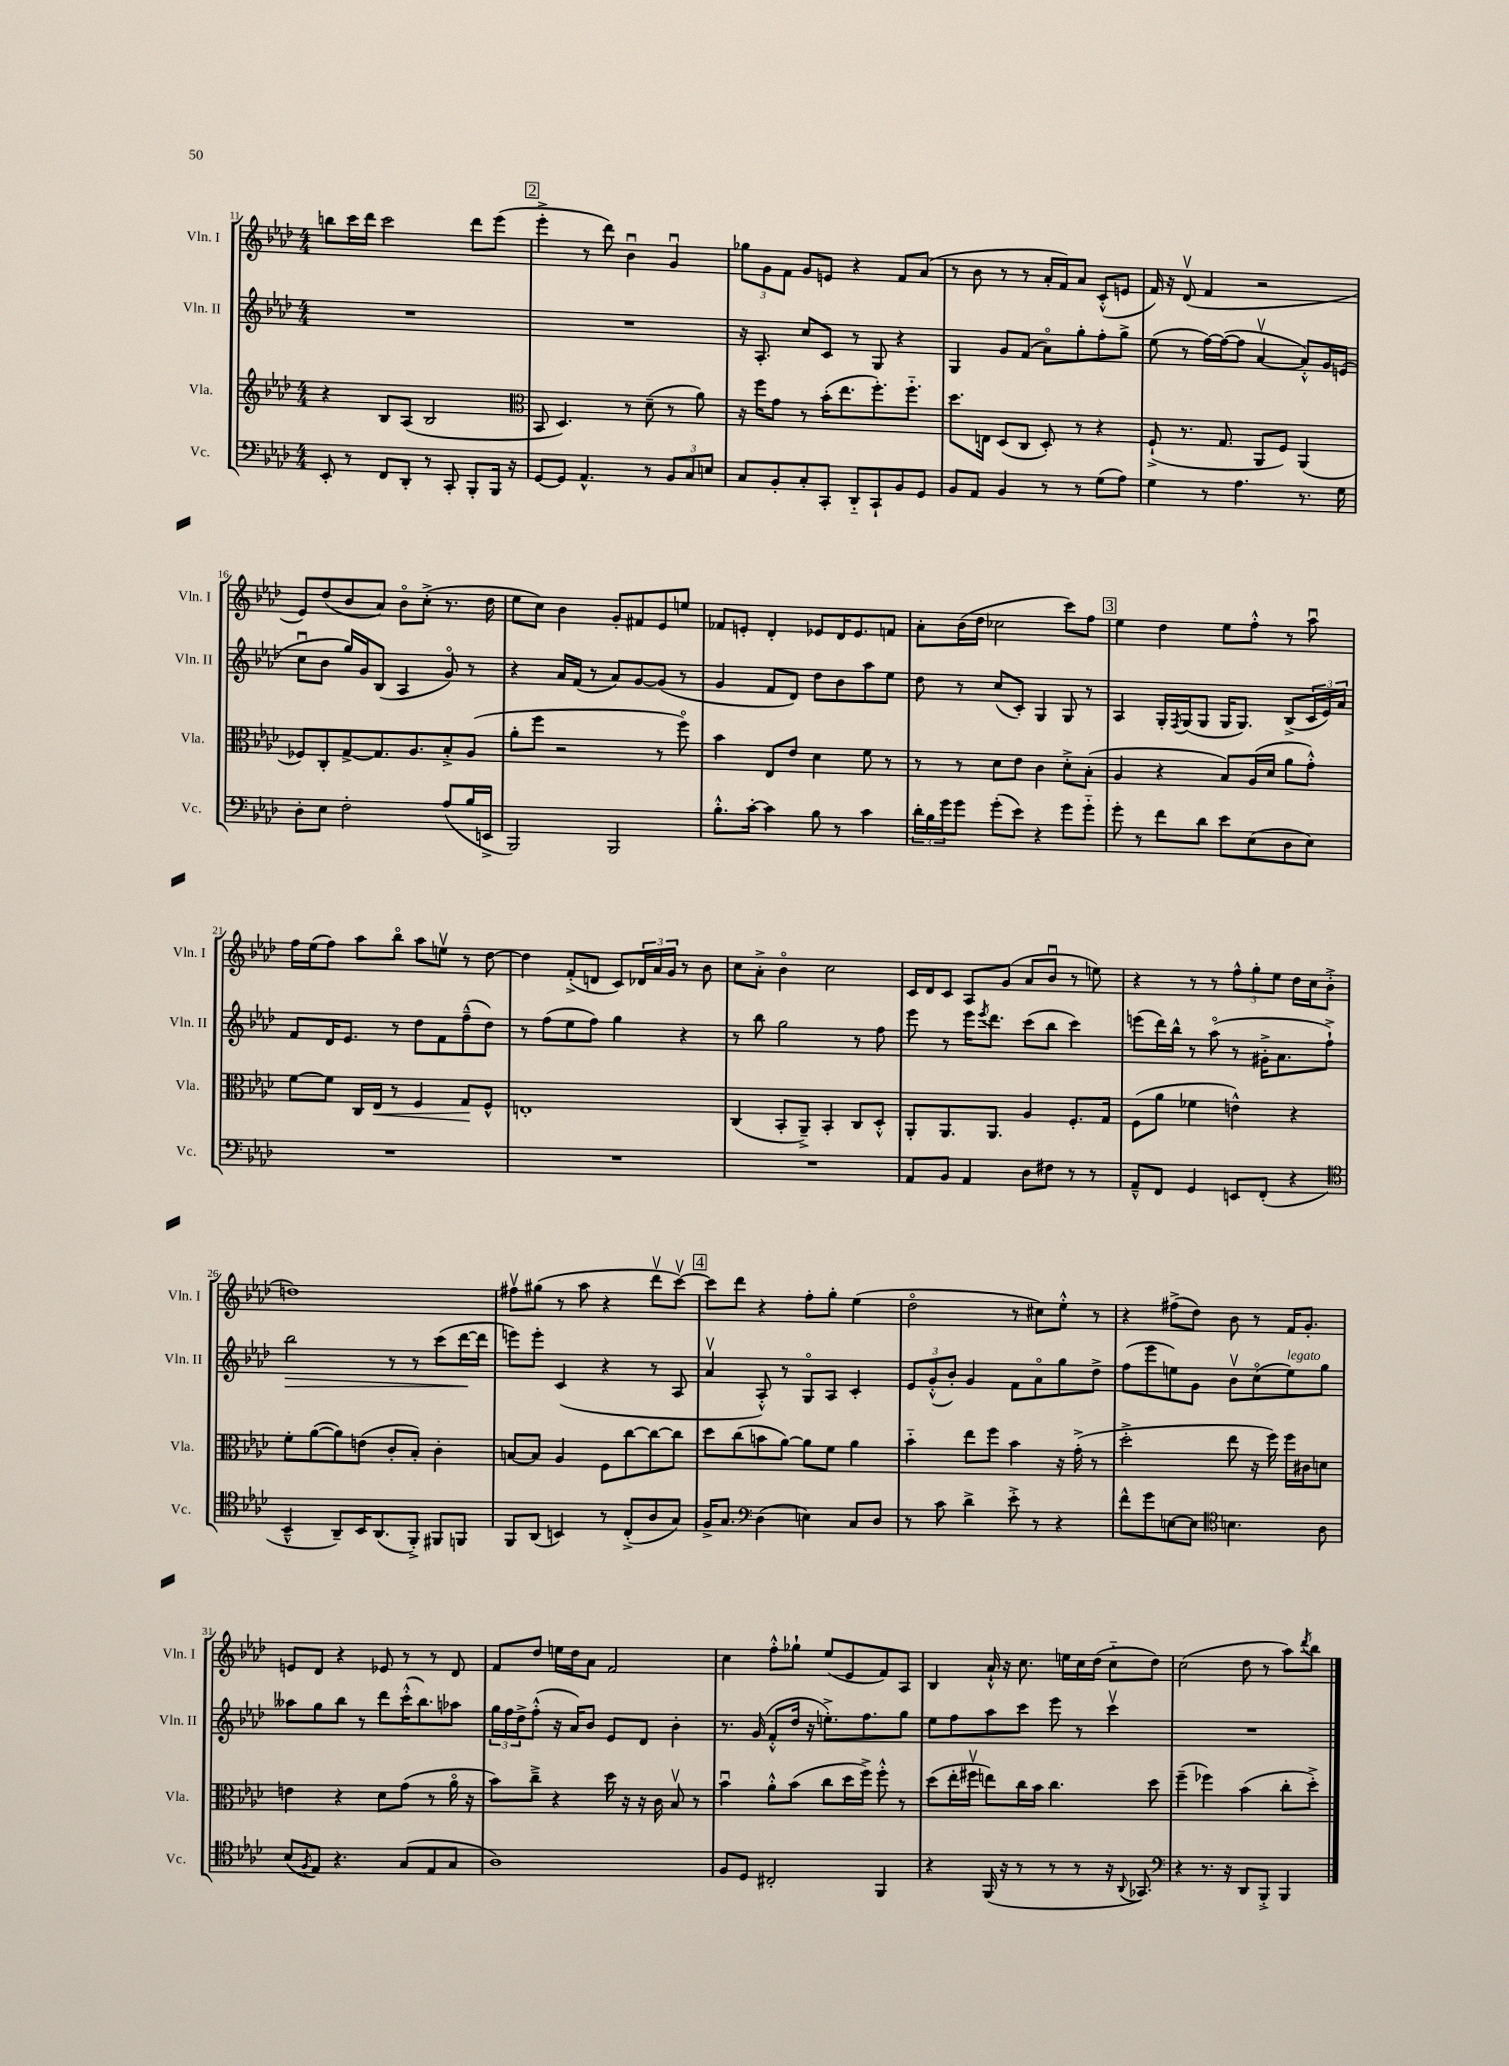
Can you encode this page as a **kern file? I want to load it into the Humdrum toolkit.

**kern	**kern	**dynam	**kern	**dynam	**kern
*part4	*part3	*part3	*part2	*part2	*part1
*staff4	*staff3	*staff3	*staff2	*staff2	*staff1
*I"Vc.	*I"Vla.	*	*I"Vln. II	*	*I"Vln. I
*I'Vc.	*I'Vla.	*	*I'Vln. II	*	*I'Vln. I
*clefF4	*clefG2	*	*clefG2	*	*clefG2
*k[b-e-a-d-]	*k[b-e-a-d-]	*	*k[b-e-a-d-]	*	*k[b-e-a-d-]
*M4/4	*M4/4	*	*M4/4	*	*M4/4
=11	=11	=11	=11	=11	=11
8EE-'/	4r	.	1r	.	8bbn\L
8r	.	.	.	.	16ccc\L
.	.	.	.	.	16ddd-\JJ
8FF/L	8B-/L	.	.	.	2ccc\
8DD-'/J	(8A-/J	.	.	.	.
8r	2B-/	.	.	.	.
8CC'/	.	.	.	.	.
8BBB-'/L	.	.	.	.	8ddd-\L
16BBB-/Jk	.	.	.	.	(8eee-\J
16r	.	.	.	.	.
!!LO:REH:place=s1:t=2
=12	=12	=12	=12	=12	=12
*	*clefC3	*	*	*	*
[8GG/L	8BB-/	.	1r	.	4eee-'^\
8GG/J]	4.D-/)	.	.	.	.
4.AA-^^/	.	.	.	.	8r
.	.	.	.	.	8ddd-\)
.	8r	.	.	.	4b-u\
8r	(8d-~\	.	.	.	.
12BB-/L	8r	.	.	.	4gu/
12C/	.	.	.	.	.
.	8a-\)	.	.	.	.
12En/J	.	.	.	.	.
=13	=13	=13	=13	=13	=13
8C/L	16r	.	16r	.	12gg-X\L
.	16ff\KL	.	8.A-'/	.	.
.	.	.	.	.	12g\
8BB-'/	8g\J	.	.	.	.
.	.	.	.	.	12f\J
8C'/	8r	.	8cc/L	.	8g/L
8CC'/J	(16b-'\KL	.	8c/J	.	8en/J
.	8.ee-\	.	.	.	.
8DD-/L	.	.	8r	.	4r
8CC`/	8.ff'\)	.	8G/	.	.
8BB-/	.	.	4r	.	8f/L
.	8.ff\J	.	.	.	.
8GG/J	.	.	.	.	(8a-/J
=14	=14	=14	=14	=14	=14
8BB-/L	8.dd-\L	.	4G/	.	8r
8AA-/J	.	.	.	.	8b-\
.	16En\Jk	.	.	.	.
4BB-/	(8D-/L	.	8g/L	.	8r
.	8C/J	.	(8f/J	.	8r
8r	8D-'/)	.	8a-\L)	.	16a-'/LL
.	.	.	.	.	16f/J)
8r	8r	.	8gg'\	.	8a-/J
(8G\L	4r	.	8ff'\	.	(8c'^^/L
8A-\J)	.	.	8gg^\J	.	8en/J
=15	=15	=15	=15	=15	=15
4G\	(8F`^/	.	(8ee-\	.	16f/)
.	.	.	.	.	16r
.	8.r	.	8r	.	(8d-v/
8r	.	.	[16ff\LL)	.	4f/
.	8.G/	.	(16ff\J_	.	.
4.A-\	.	.	8ff\J]	.	.
.	8AA-/L	.	[4a-v/	.	2r
.	8F/J)	.	.	.	.
8.r	(4AA-/	.	8a-'^^/L])	.	.
.	.	.	16g/L	.	.
16G\	.	.	(16en/JJ	.	.
!!LO:LB:g=z
=16	=16	=16	=16	=16	=16
8D-'\L	8F-X/L)	.	8ccu\L	.	8e-/L)
8E-\J	8C'/	.	8b-\J	.	(8dd-/
2F'\	[8G^/	.	16gg/LL)	.	8b-/
.	.	.	16g/J	.	.
.	8.G/]	.	(8B-/J	.	8a-/J)
.	.	.	4A-/	.	8b-\L
.	8.A-/	.	.	.	.
.	.	.	.	.	(8cc'^\J
(8A-/L	8B-'^/	.	8g/)	.	8.r
16B-/L	(8A-/J	.	8r	.	.
16EEn^/JJ	.	.	.	.	16dd-\
=17	=17	=17	=17	=17	=17
2BBB-/)	8a-'\L	.	4r	.	8ee-\L
.	8ff\J	.	.	.	8cc\J)
.	2r	.	16a-/LL	.	4b-\
.	.	.	(16f/JJ	.	.
.	.	.	8r	.	.
2BBB-/	.	.	8a-/L)	.	8g'/L
.	.	.	[8g/	.	8f#X/
.	8r	.	(8g/J]	.	8e-/
.	8ff\)	.	8r	.	8een/J
=18	=18	=18	=18	=18	=18
8.B-'^^\L	4b-\	.	4g/	.	8f-X/L
.	.	.	.	.	8en'/J
[16c'\Jk	.	.	.	.	.
4c\]	8E-/L	.	8f/L	.	4d-'/
.	8e-/J	.	8d-/J)	.	.
8B-\	4d-\	.	8dd-\L	.	8e-X/L
8r	.	.	8b-\	.	16d-/K
.	.	.	.	.	8.e-/
4c\	8f\	.	8aa-\	.	.
.	8r	.	8ee-\J	.	8fn/J
=19	=19	=19	=19	=19	=19
24d-'\LL	8r	.	8dd-\	.	8a-'\L
24B-\	.	.	.	.	.
24g\J	.	.	.	.	.
8g\J	8r	.	8r	.	(16b-\L
.	.	.	.	.	16dd-\JJ
(8g'\L	8d-\L	.	(8cc/L	.	2cc-X\
8e-\J)	8e-\J	.	8c'/J)	.	.
4r	4c\	.	4G/	.	.
8g\L	8d-'^\L	.	8G/	.	8ccc\L)
8g\J	(8B-'\J	.	8r	.	8ff\J
!!LO:REH:place=s1:t=3
=20	=20	=20	=20	=20	=20
8g'\	4A-/	.	4A-/	.	4ee-\
8r	.	.	.	.	.
8f\L	4r	.	16G'/LL	.	4dd-\
.	.	.	8qF/	.	.
.	.	.	(16G/J	.	.
8d-\J	.	.	8G/J	.	.
8e-\L	8B-/L)	.	16G/KL	.	8ee-\L
.	.	.	8.G/J)	.	.
(8E-\	(16A-/L	.	.	.	8ff'^^\J
.	16d-/JJ	.	.	.	.
8D-\	8a-\L	.	(8B-^/L	.	8r
8E-\J)	8g'^^\J)	.	24c/L	.	8aa-u\
.	.	.	24e-/)	.	.
.	.	.	24a-/JJ	.	.
!!LO:LB:g=z
=21	=21	=21	=21	=21	=21
1r	[8f\L	.	8f/L	.	16ff\LL
.	.	.	.	.	(16ee-\J
.	8f\J]	.	16d-/K	.	8ff\J)
.	.	.	8.e-/J	.	.
.	16C/LL	.	.	.	8aa-\L
!	!	!LO:HP:b	!	!	!
.	16E-/JJ	<	.	.	.
.	8r	.	8r	.	8bb-\J
.	4F/	.	8dd-\L	.	8aa-\L
.	.	.	8f\	.	8eenv\J
.	8G/L	.	(8ff~^^\	.	8r
.	8F^^/J	[	8dd-\J)	.	[8dd-\
=22	=22	=22	=22	=22	=22
1r	1En'	.	8r	.	4dd-\]
.	.	.	(8ff\L	.	.
.	.	.	8ee-\	.	(8f'^/L
.	.	.	8ff\J)	.	8dn/J
.	.	.	4gg\	.	8c/L)
.	.	.	.	.	24d-X/L
.	.	.	.	.	24a-/
.	.	.	.	.	24g/JJ
.	.	.	4r	.	8r
.	.	.	.	.	8b-\
=23	=23	=23	=23	=23	=23
1r	(4C/	.	8r	.	8cc\L
.	.	.	8bb-\	.	8a-'^\J
.	8BB-'/L	.	2gg\	.	4b-\
.	8AA-~^/J)	.	.	.	.
.	4BB-'/	.	.	.	2cc\
.	8C/L	.	8r	.	.
.	8D-'^^/J	.	8ff\	.	.
=24	=24	=24	=24	=24	=24
8AA-/L	8AA-'/L	.	8eee-\	.	16c/LL
.	.	.	.	.	16d-/J
8BB-/J	8.AA-/	.	8r	.	8c/J
4AA-/	.	.	16eee-\KL	.	8A-/L
.	.	.	8qeee-/	.	.
.	8.AA-/J	.	8.ddd-\J	.	.
.	.	.	.	.	(8g/J
8D-\L	4A-/	.	(8ccc\L	.	8a-/L
8F#X\J	.	.	8bb-\J	.	8b-u/J
8r	8.F'/L	.	4ccc\)	.	8r
8r	.	.	.	.	8een\)
.	16G/Jk	.	.	.	.
=25	=25	=25	=25	=25	=25
8AA-~^^/L	(8F\L	.	(8eeen\L	.	4r
8FF/J	8a-\J	.	16ddd-\L)	.	.
.	.	.	16bb-^^\JJ	.	.
4GG/	4f-X\	.	8r	.	8r
.	.	.	(8aa-\	.	8r
8EEn/L	4en^^\)	.	8r	.	12ff^^\L
.	.	.	.	.	12gg'\
(8FF'/J	.	.	16g#X'^\KL	.	.
.	.	.	.	.	12ee-\J
.	.	.	8.a-\	.	.
4r	4r	.	.	.	16dd-\LL
.	.	.	.	.	16cc\J
.	.	.	8ff`^\J)	.	(8b-'^\J
!!LO:LB:g=z
=26	=26	=26	=26	=26	=26
*clefC4	*	*	*	*	*
!	!	!	!	!LO:HP:b	!
4BB-~^^/	8f'\L	.	2bb-\	>	1ddn)
.	([8a-\	.	.	.	.
8AA-~/L)	8a-\])	.	.	.	.
16BB-/K	(8en\J	.	.	.	.
(8.AA-/	.	.	.	.	.
.	8c'/L	.	8r	.	.
8FF'^/J)	8B-'/J)	.	8r	.	.
8FF#X/L	4c'\	.	(8ccc\L	.	.
8FFn/J	.	.	[16ddd-\L	.	.
.	.	.	16ddd-\JJ]	]	.
=27	=27	=27	=27	=27	=27
8FF/L	[8Bn/L	.	8eeen\L)	.	8ff#Xv\L
(8AA-/J	8B/J]	.	8eee'\J	.	(8gg#X\J
4BBn/)	4A-/	.	(4c/	.	8r
.	.	.	.	.	8aa-\
8r	8F\L	.	4r	.	4r
(8C'^/L	[8cc\	.	.	.	.
8A-/	8cc\_	.	8r	.	8ddd-v\L
8G/J)	8cc\J]	.	8A-/	.	[8cccv\J)
!!LO:REH:place=s1:t=4
=28	=28	=28	=28	=28	=28
16F^/KL	8dd-\L	.	4a-v/	.	8ccc\L]
8.G/J	.	.	.	.	.
.	(8cc\	.	.	.	8ddd-\J
*clefF4	*	*	*	*	*
(4D-\	8bn\	.	8A-'^^/)	.	4r
.	[8a-\J)	.	8r	.	.
4En\)	8a-\L]	.	8G/L	.	8ff'\L
.	8f\J	.	8A-/J	.	8gg'\J
8C/L	4a-\	.	4c'/	.	(4ee-\
8D-/J	.	.	.	.	.
=29	=29	=29	=29	=29	=29
8r	4b-\	.	12e-/L	.	2dd-\
.	.	.	(12g'^^/	.	.
8c\	.	.	.	.	.
.	.	.	12b-'/J)	.	.
4d-^\	8ee-\L	.	4g/	.	.
.	8ff\J	.	.	.	.
8e-'^\	4b-\	.	8f\L	.	8r
8r	.	.	8a-\	.	8cc#X\L)
4r	16r	.	8gg\	.	8ee-'^^\J
.	(16g'^\	.	.	.	.
.	8r	.	8dd-^\J	.	8r
=30	=30	=30	=30	=30	=30
8f^^\L	2dd-'^\	.	(8ff\L	.	4r
8g\	.	.	8eee-\	.	.
[8En\	.	.	8een\)	.	(8ff#X^\L
8E\J]	.	.	8g\J	.	8dd-\J)
*clefC4	*	*	*	*	*
4.Bn\	8ee-\	.	8b-v\L	.	8b-\
.	16r	.	(8cc\	.	8r
.	16ff\)	.	.	.	.
!	!	!	!LO:TX:a:i:t=legato	!	!
.	16ff\LL	.	8ee\)	.	16f/KL
.	16c#X\J	.	.	.	8.g'/J
8A-\	8dn\J	.	8gg\J	.	.
!!LO:LB:g=z
=31	=31	=31	=31	=31	=31
(8B-/L	4en\	.	8aa--X\L	.	8en/L
8qF/	.	.	.	.	.
8E-/J)	.	.	8gg\	.	8d-/J
4.r	4r	.	8bb-\J	.	4r
.	.	.	8r	.	.
.	8d-\L	.	8ddd-\L	.	8e-X/
(8G/L	(8g\J	.	(16ccc'^^\K	.	8r
.	.	.	8.bb-\)	.	.
8E-/	8r	.	.	.	8r
8G/J	16a-\	.	8aa-X\J	.	8d-/
.	16r	.	.	.	.
=32	=32	=32	=32	=32	=32
1A-)	8b-\L)	.	24gg\LL	.	8f/L
.	.	.	24ff\	.	.
.	.	.	24dd-^\J	.	.
.	8cc~^\J	.	(8ff'^^\J	.	8dd-/J
.	4r	.	16r	.	16een\LL
.	.	.	16a-/KL)	.	16dd-\J
.	.	.	8b-/J	.	8a-\J
.	16dd-\	.	8e-/L	.	2f/
.	16r	.	.	.	.
.	16r	.	8d-/J	.	.
.	16c\	.	.	.	.
.	8B-v/	.	4b-'\	.	.
.	8r	.	.	.	.
=33	=33	=33	=33	=33	=33
8F/L	4b-u\	.	8.r	.	4cc\
8D-/J	.	.	.	.	.
.	.	.	(16g/	.	.
2C#X'/	8a-'^^\L	.	8f'^^/L	.	8ff'^^\L
.	(8b-\J	.	16dd-/Jk	.	8gg-X`\J
.	.	.	16r	.	.
.	8cc\L	.	8.een'^\L)	.	(8ee-/L
.	16dd-\L	.	.	.	8e-/
.	16ff^\JJ)	.	8.ff\	.	.
4FF/	8ff'^^\	.	.	.	8f/)
.	8r	.	8gg\J	.	8A-/J
=34	=34	=34	=34	=34	=34
4r	(8dd-\L	.	8ee-\L	.	4B-/
.	16ee-'\L	.	8ff\	.	.
.	16ff#Xv\JJ	.	.	.	.
(16FF/	8een\L)	.	8aa-\	.	16a-`^^/
16r	.	.	.	.	16r
8r	16cc\L	.	8ccc\J	.	8.cc\
.	16b-\JJ	.	.	.	.
8r	4.cc\	.	8eee-\	.	.
.	.	.	.	.	16een\LL
8r	.	.	8r	.	16cc\
.	.	.	.	.	(16dd-\JJ
16r	.	.	4cccv\	.	8cc\L
8qqAA-/	.	.	.	.	.
8.GG-X/)	.	.	.	.	.
.	8dd-\	.	.	.	8dd-\J)
=35	=35	=35	=35	=35	=35
*clefF4	*	*	*	*	*
4r	(4ff~\	.	1r	.	(2cc\
8.r	4ff-X\)	.	.	.	.
16r	.	.	.	.	.
8DD-/L	(4b-\	.	.	.	8dd-\
8BBB-'^/J	.	.	.	.	8r
4BBB-/	8cc'\L	.	.	.	8aa-\L)
.	.	.	.	.	8qddd-/
.	8dd-'^\J)	.	.	.	8bb-\J
==	==	==	==	==	==
*-	*-	*-	*-	*-	*-
